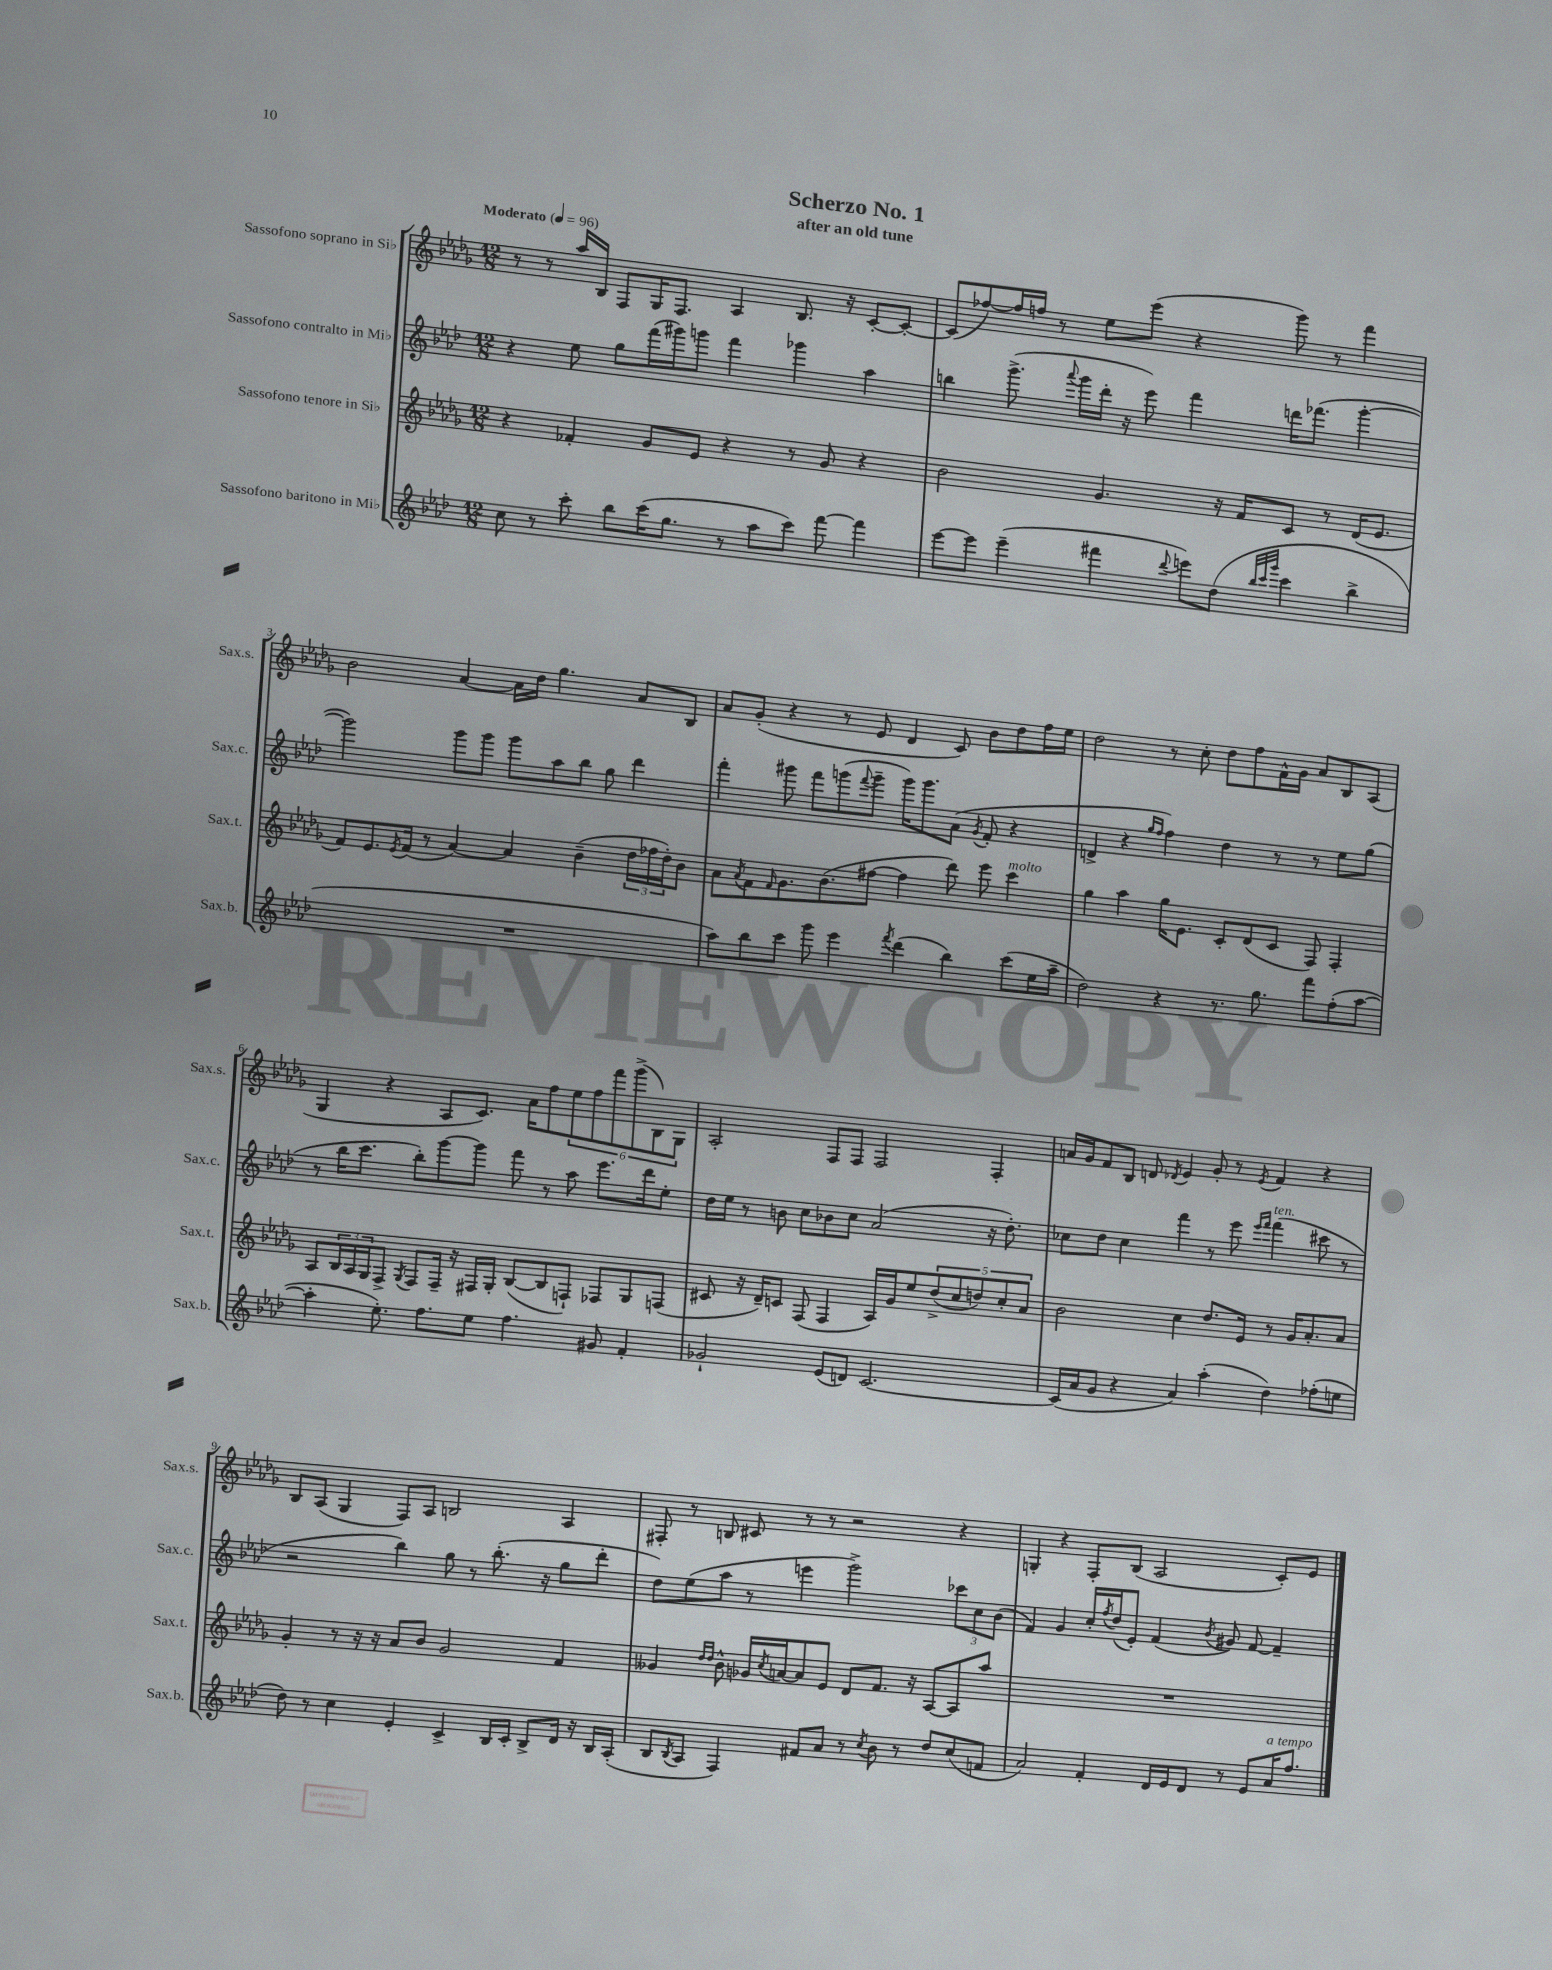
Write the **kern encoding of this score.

**kern	**kern	**kern	**kern
*part4	*part3	*part2	*part1
*staff4	*staff3	*staff2	*staff1
*I"Sassofono baritono in Mi♭	*I"Sassofono tenore in Si♭	*I"Sassofono contralto in Mi♭	*I"Sassofono soprano in Si♭
*I'Sax.b.	*I'Sax.t.	*I'Sax.c.	*I'Sax.s.
*clefG2	*clefG2	*clefG2	*clefG2
*k[b-e-a-d-]	*k[b-e-a-d-g-]	*k[b-e-a-d-]	*k[b-e-a-d-g-]
*M12/8	*M12/8	*M12/8	*M12/8
*MM96	*MM96	*MM96	*MM96
=1	=1	=1	=1
!	!	!	!LO:TX:a:B:t=Moderato
8cc\	4r	4r	8r
8r	.	.	8r
8ccc'\	4f-X'/	8ee-\	16aa-/LL
.	.	.	16B-/JJ
8bb-\L	.	8gg\L	8F/L
(16ccc\K	8g-/L	(16fff\L	16G-/K
8.gg\J	.	16ggg#X\J)	8.F/J
.	8e-/J	8gggn\J	.
8r	4r	4fff\	4A-/
8aa-\L	.	.	.
8ccc\J)	8r	4ggg-X\	8.B-/
[8fff\	8g-/	.	.
.	.	.	16r
4fff\]	4r	4aa-\	[8c'/L
.	.	.	8c'/J_
=2	=2	=2	=2
[8eee-\L	2b-\	4bbn\	(8c/L]
8eee-\J]	.	.	[8ff-X/)
(4eee-~\	.	(8.ggg^\	16ff-/L]
.	.	.	16ffn/JJ
.	.	.	8r
.	.	8qqaaa-/	.
.	.	16ggg\LL	.
4fff#X\	4.g-/	16ddd-'\JJ	8ee-\L
.	.	16r	.
.	.	8eee-\)	(8eee-\J
8qqddd-/	.	.	.
8eeen\L)	.	4fff\	4r
(8dd-\J	16r	.	.
.	16f/KL	.	.
32qqbb-/LLL	.	.	.
32qqccc/	.	.	.
32qqggg/JJJ	.	.	.
4ccc\	8c/J	16dddn\KL	8ggg-\)
.	.	(8.fff-X\J	.
.	8r	.	8r
4bb-^\	(16d-/KL	[4ggg'\	4fff\
.	8.e-/J	.	.
!!LO:LB:g=z
=3	=3	=3	=3
1.r	8f/L)	2ggg\])	2b-\
.	8.e-/	.	.
.	8qe-/	.	.
.	(16f/Jk	.	.
.	8r	.	.
.	[4a-/)	8ggg\L	[4a-/
.	.	8ggg\J	.
.	4a-/]	8ggg\L	16a-\LL]
.	.	.	16dd-\JJ
.	.	8aa-\	4.gg-\
.	(4b-~\	8bb-\J	.
.	.	8gg\	.
.	24dd-\LL	4ddd-\	8a-/L
.	24ff-X\	.	.
.	24dd-'\J)	.	.
.	8b-\J	.	8B-/J
=4	=4	=4	=4
8aa-\L)	8a-\L	4fff'\	8a-/L
.	8qa-/	.	.
8bb-\	8f\	.	(8g-'/J
.	16qqf/	.	.
8ccc\J	8.g-\	8ggg#X\	4r
8ggg\	.	8fff\L	.
.	(8.b-\	.	.
4eee-\	.	(8gggn\	8r
.	.	8qqfff/	.
.	[8ff#X\J	8ggg~\J	8e-/
8qfff/	.	.	.
(4ddd-\	4ff#\]	16ggg\KL)	4d-/
.	.	8.ggg\	.
4bb-\)	8ddd-\)	(8a-\J	8c/)
.	.	8qg/	.
.	8eee-\	8f'/	8b-\L
!	!LO:TX:a:i:t=molto	!	!
(8ccc\L	4ccc\	4r	8dd-\
16ee-\L	.	.	16ff\L
16aa-~\JJ	.	.	16ee-\JJ
=5	=5	=5	=5
2dd-\)	4gg-\	4dn^/	2dd-\
.	4aa-\	4r	.
.	.	16qqgg/LL	.
.	.	16qqff/JJ	.
4r	16gg-\KL	4ff\)	8r
.	8.e-\J	.	.
.	.	.	8cc'\
8.r	8c'/L	4dd-\	8dd-\L
.	(8d-/	.	8ff\
8.gg\	.	.	.
.	8c/J	8r	16f^^\L
.	.	.	16g-\JJ
8fff\L	8F/)	8r	8a-/L
(8ff'\	4F'/	8ee-\L	8B-/
[8aa-\J	.	(8gg\J	(8A-/J
!!LO:LB:g=z
=6	=6	=6	=6
4aa-'\]	8A-/L	8r	4G-/
.	24B-/L	16bb-\KL	.
.	24A-/	.	.
.	.	8.ccc\J	.
.	24G-/J	.	.
8.ee-'\)	8F^/J	.	4r
.	8qG-/	.	.
.	8F/L	8bb-'\L)	.
8.ff\L	.	.	.
.	16F~/Jk	[8ggg\	8A-/L
.	16r	.	.
8ee-\J	16F#X/LL	8ggg\J]	8.c/J)
.	16G-'/JJ	.	.
4.ff\	([8B-/L	8fff\	.
.	.	.	16a-\KL
.	8B-/]	8r	8ff\
.	8Fn`/J)	8aa-\	12ee-\
.	.	.	12ff\
8g#X/	8F-X/L	8.eee-\L	.
.	.	.	12fff\
4f'/	8G-/	.	(12ggg-^\
.	.	16ddd-\k	.
.	.	.	12B-\)
.	(8Fn/J	8ee-'\J	.
.	.	.	12G-\J
=7	=7	=7	=7
2g-X`/	8c#X/	16dd-\LL	2A-'/
.	.	16ee-\JJ	.
.	16r	8r	.
.	16d-~/KL)	.	.
.	8cn/J	8bn\	.
.	(8F/	8cc\L	.
(8e-/L	4F/	8b-X\	8F/L
8dn/J)	.	8cc\J	8F/J
[2.c/	16A-/LL)	(2a-/	2F/
.	16g-/J	.	.
.	8ee-/	.	.
.	(10dd-^/	.	.
.	10cc/	.	.
.	10ddn/)	.	.
.	.	16r	4F'/
.	10cc'/	.	.
.	.	8.dd-'\)	.
.	10a-/J	.	.
=8	=8	=8	=8
(16c/LL]	2b-\	8cc-X\L	16an/LL
16a-/J	.	.	16g-/J
8g/J	.	8dd-\J	8f/
4r	.	4cc-\	8B-/J
.	.	.	8dn/
.	.	.	8qd-X/
4a-/)	4cc\	4fff\	4e-/
(4aa-'\	8.dd-/L	8r	8g-'/
.	.	8eee-\	8r
.	16e-/Jk	.	.
.	.	16qqeee-/LL	.
.	.	16qqfff/JJ	8qe-/
!	!	!LO:TX:a:i:t=ten.	!
4dd-\)	8r	(4fff\	4f/
.	16g-/KL	.	.
.	8.a-'/	.	.
(8ff-X'\L	.	8ccc#X\	4r
8een\J	8a-/J	8r	.
!!LO:LB:g=z
=9	=9	=9	=9
8dd-\)	4g-'/	2r	8B-/L
8r	.	.	(8A-/J
4cc\	8r	.	4G-/
.	16r	.	.
.	16r	.	.
4e-'/	8a-/L	4bb-\)	8F/L)
.	8b-/J	.	8A-/J
4c^/	2g-/	8gg\	2Bn/
.	.	8r	.
16B-/LL	.	(8.bb-'\	.
16c'/JJ	.	.	.
8B-^/L	.	.	.
.	.	16r	.
16d-/Jk	4f/	8gg\L	4A-/
16r	.	.	.
16B-/LL	.	8ddd-'\J	.
(16A-'/JJ	.	.	.
=10	=10	=10	=10
8B-/L	4g--X/	8dd-\L)	8F#X'/
8qB-/	.	.	.
8A-/J	.	(8ee-\	8r
.	16qqdd-/LL	.	.
.	16qqdd-/JJ	.	.
4F/)	8b-^^\	8aa-\J	8Bn/
.	16g-X/LL	8r	8c#X/
.	8qcc/	.	.
.	[16an/J	.	.
8f#X/L	8a/]	4eeen\	8r
8a-/J	8e-/J	.	8r
8r	8d-/L	2ggg^\)	2r
8qcc/	.	.	.
8b-\	8.f/J	.	.
8r	.	.	.
.	16r	.	.
8dd-/L	[8A-/L	.	.
(8cc/	8A-/]	12ccc-X\L	4r
.	.	12cc\	.
8fn/J	8aa-/J	.	.
.	.	(12b-\J	.
=11	=11	=11	=11
2a-/)	1.r	4f/)	4Gn'/
.	.	4g/	4r
4f'/	.	16cc'/LL	8F'/L
.	.	8qff/	.
.	.	(16dd-/J	.
.	.	8e-'/J)	(8B-/J
16d-/LL	.	(4f/	2A-/
16e-/J	.	.	.
8d-/J	.	.	.
.	.	8qb-/	.
8r	.	8g#X/)	.
8e-/L	.	[8f/	.
!LO:TX:a:i:t=a tempo	!	!	!
16a-/K	.	4f~/]	8c'/L)
8.ff/J	.	.	.
.	.	.	8e-/J
==	==	==	==
*-	*-	*-	*-
